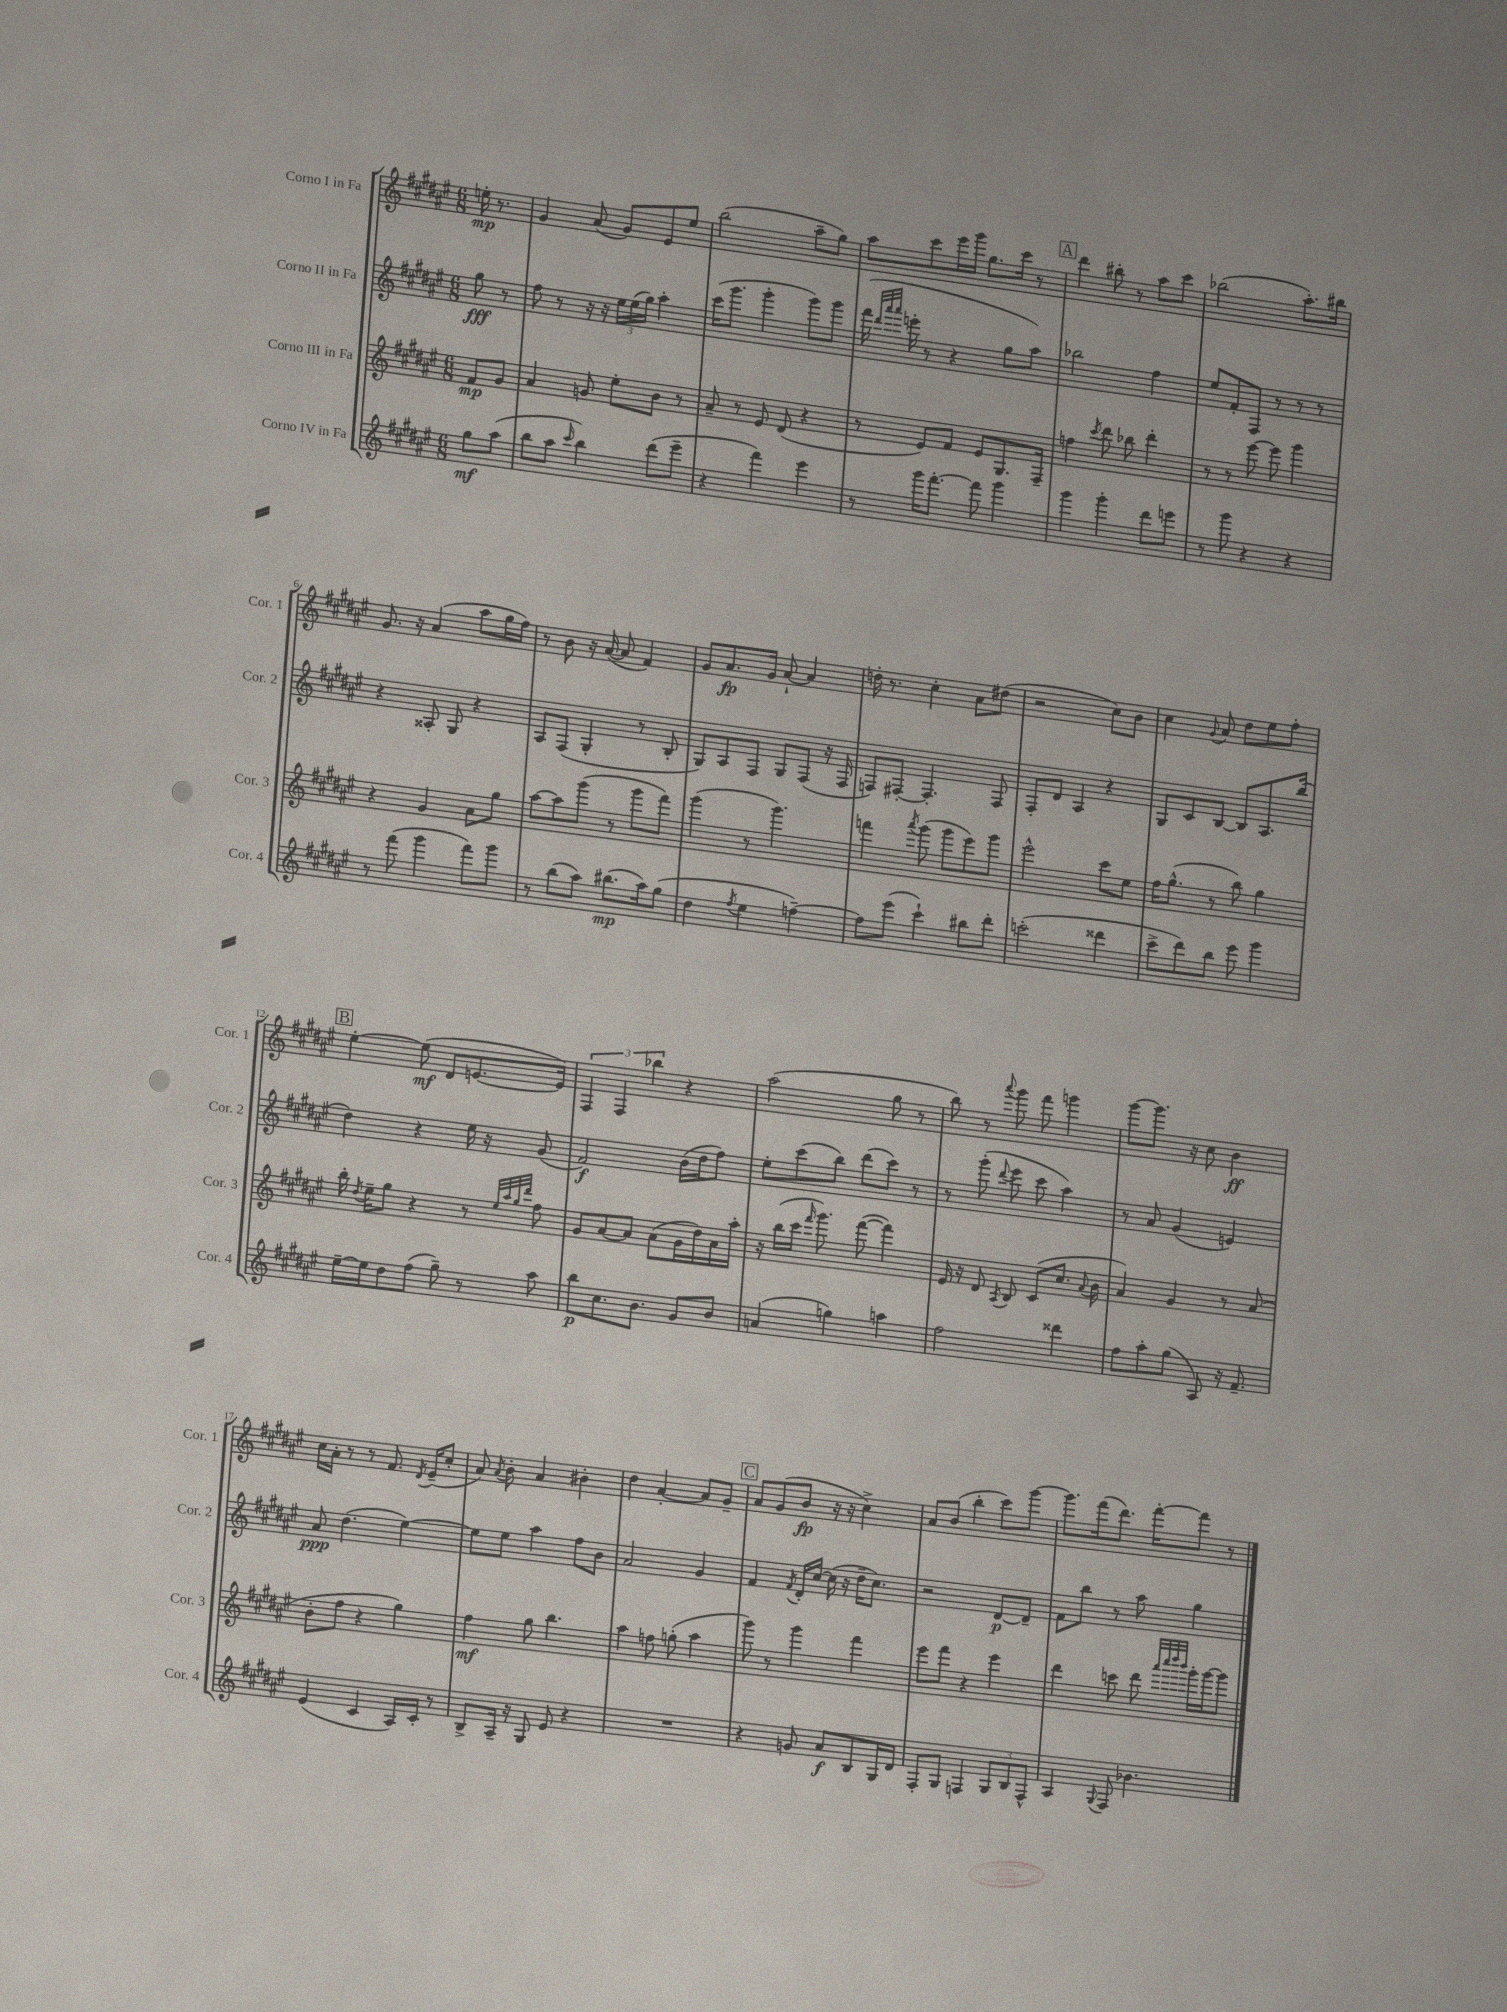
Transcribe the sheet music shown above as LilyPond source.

<<
\new StaffGroup <<
\new Staff = "s0" \with { instrumentName = "Corno I in Fa" shortInstrumentName = "Cor. 1" } {
    \clef treble \key fis \major \numericTimeSignature \time 6/8 \partial 4
    \autoBeamOff e''16-.\mp r8. |
    gis'4 ais'8( gis'8[) eis'8 eis''8] |
    b''2( ais''8[-- gis''8]) |
    ais''8[ cis'''8 eis'''16 gis'''16] gis''8.[ cis'''16] r8 |
    \mark \markup { \box "A" } dis'''4 bis''8-. r8 ais''8[ cis'''8] |
    bes''2( ais''8.[-.) bis''16] |
    gis'8. r16 ais'4( ais''8[ gis''16 fis''16]) |
    r8 b'8 r16 ais'16~( ais'8 fis'4) |
    gis'8[ ais'8.\fp gis'16] ais'8~-! ais'4 |
    d''16-. r8. cis''4-. ais'8[ dis''8]( |
    r2 cis''8[) b'8] |
    cis''4 \appoggiatura { gis'8 } ais'8 dis''8[ eis''8 fis''8]-. |
    \mark \markup { \box "B" } eis''4~-. eis''8\mf( dis'8[ e'8.~ e'16]) |
    \tuplet 3/2 { fis4 fis4 bes''4 } r4 |
    ais''2( gis''8 r8 |
    b''8) r8 \appoggiatura { ais'''8 } gis'''8 fis'''8 g'''4 |
    gis'''8[~ gis'''8.] r16 cis''8 b'4\ff |
    cis''16[ ais'16]-. r8 r8 fis'8. \acciaccatura { dis'8 } eis'16[--( cis''8]-. |
    ais'8) \acciaccatura { ais'8 } b'8-. ais'4 bis'4-. |
    dis''4 ais'4~-. ais'8[ gis'8]-- |
    \mark \markup { \box "C" } ais'8[ gis'8( b'8]\fp r16 r16 cis''4->) |
    ais'8[ b'8]( b''4-. cis'''8[) gis'''8]~ |
    gis'''8.[ fis'''16( dis'''8.]) fis'''16[~-. fis'''8] r8 \bar "|." |
}
\new Staff = "s1" \with { instrumentName = "Corno II in Fa" shortInstrumentName = "Cor. 2" } {
    \clef treble \key fis \major \numericTimeSignature \time 6/8 \partial 4
    \autoBeamOff gis''8\fff r8 |
    fis''8 r8 r16 r16 \tuplet 3/2 { eis''16[ eis''16( gis''16]) } ais''4-. |
    cis'''16[( gis'''8.] gis'''4-. gis'''8[) gis'''8] |
    fis'''16( \grace { dis'''32[ ais'''32 ais'''32] } e'''16-. r8 r4 gis''8[ ais''8]) |
    \mark \markup { \box "A" } bes''2 fis''4 |
    eis''8[ fis'8-. fis8] r8 r8 r8 |
    r4 aisis8-. gis8 r4 |
    ais8[ fis8]( gis4-. r8 b8-. |
    gis8[) ais8 fis8] gis8[ fis8]( r16 fis16 |
    f8[) fis8]~-. fis4.-. fis8 |
    fis8[-. dis'8] ais4 r4 |
    gis8[ cis'8 b8]~ b8[ ais8. b''16]( |
    \mark \markup { \box "B" } dis''4) r4 eis''16 r16 gis'8( |
    fis'2\f) b'16[( dis''16 fis''8]) |
    eis''8[-. cis'''8( b''8]) dis'''8[( cis'''8]) r8 |
    r8 gis'''8-.( \appoggiatura { dis'''8 } eis'''8 cis'''8 ais''4) |
    r8 ais'8 gis'4( e'4) |
    ais'8\ppp dis''4.( eis''4~) |
    eis''8[ eis''8] ais''4 fis''8[ b'8] |
    ais'2 gis'4 |
    \mark \markup { \box "C" } fis'4 \acciaccatura { fis'8 } dis'16[-. cis''16]~ cis''16( r16 dis''16[-- cis''8.]) |
    r2 dis'8[~\p dis'8]-- |
    fis'8[ b''8] r8 ais''8 gis''4 \bar "|." |
}
\new Staff = "s2" \with { instrumentName = "Corno III in Fa" shortInstrumentName = "Cor. 3" } {
    \clef treble \key fis \major \numericTimeSignature \time 6/8 \partial 4
    \autoBeamOff fis'8[\mp gis'8] |
    ais'4 g'8 eis''8[-. b'8] r8 |
    ais'8-- r8 eis'8 dis'8( r4 |
    r8 eis'8[) fis'8] eis'8[ gis8. fis16]-- |
    \mark \markup { \box "A" } f''4 \acciaccatura { cis'''8 } dis'''8 bes''8 dis'''4-. |
    r8 r8 eis'''8~ eis'''8 gis'''4 |
    r4 gis'4 ais'8[ gis''8] |
    ais''8[~ ais''8 gis'''8]( r8 gis'''8[ fis'''8]) |
    gis'''4( r8 gis'''4.) |
    f'''4 \acciaccatura { ais'''8 } gis'''8( gis'''8[ eis'''8) gis'''8] |
    eis'''2-^ cis'''8[ eis''8] |
    fis''16[ gis''8.]-^( r8 b''8) gis''4 |
    \mark \markup { \box "B" } b''16-. \acciaccatura { dis''8 } eis''16[-- gis''8] r4 r8 \grace { eis''32[ ais''32 gis''32 dis'''32] } fis''8 |
    gis'8[ ais'8~ ais'8] ais'8[( gis'16 dis''16) ais'16 ais''16]-. |
    r16 b''16[( cis'''16] \grace { fis'''16 } gis'''8.) fis'''8~( fis'''4) |
    eis'16 r16 dis'8 \acciaccatura { ais8 } b8 cis'8[( cis''8.] \appoggiatura { ais'8 } b'16 |
    ais'4) gis'4 r8 ais'8( |
    b'8[-. fis''8] r4 gis''4) |
    fis''4\mf gis''8 b''4. |
    ais''4 f''8 g''8-.( ais''4 |
    \mark \markup { \box "C" } gis'''8) r8 gis'''4 fis'''4 |
    eis'''8[ fis'''8] r4 eis'''4 |
    dis'''4 c'''8 dis'''8 \grace { ais'''32[ cis''''32 dis''''32 b'''32] } gis'''16[-. gis'''16~ gis'''8] \bar "|." |
}
\new Staff = "s3" \with { instrumentName = "Corno IV in Fa" shortInstrumentName = "Cor. 4" } {
    \clef treble \key fis \major \numericTimeSignature \time 6/8 \partial 4
    \autoBeamOff gis''8[\mf ais''8]( |
    b''8[ ais''8] \grace { cis'''16 } b''4) dis'''8[( eis'''8]-- |
    r4 fis'''4) eis'''4 |
    r8 gis'''16[ fis'''8.]~-. fis'''8 gis'''4 |
    \mark \markup { \box "A" } gis'''4 gis'''4-. dis'''8[ e'''8] |
    r8 gis'''8 r4 r4 |
    r8 fis'''8( gis'''4 fis'''8[) gis'''8] |
    r8 b''8[( ais''8]) bis''8.[\mp( ais''16) gis''8]( |
    dis''4 \acciaccatura { fis''8 } eis''4 f''4~--) |
    f''8[ eis'''8]( cis'''4-!) bis''8[ dis'''8]-. |
    c'''2-.( disis'''4 |
    cis'''8[-> dis'''8) b''8] eis'''8 gis'''4 |
    \mark \markup { \box "B" } eis''16[~-- eis''16 dis''8 fis''8]( gis''8--) r8 ais''8 |
    b''8[\p cis''8. b'8.] gis'8[ b'8] |
    a'4( g''4) a''4 |
    fis''2 disis'''4 |
    fis''8[ ais''8-. gis''8]( ais8) r16 fis'8.-- |
    eis'4( cis'4 ais16[) cis'16]-. r8 |
    b8[-> ais16]-- r16 gis8 eis'8 r4 |
    R2. |
    \mark \markup { \box "C" } r4 g'8 ais'8[\f b8 gis16 dis'16] |
    fis8[-. gis8] f4 \tuplet 3/2 { gis8[ b8 f8]-^ } |
    ais4 \appoggiatura { gis8 } fis8 bes'4. \bar "|." |
}
>>
>>
